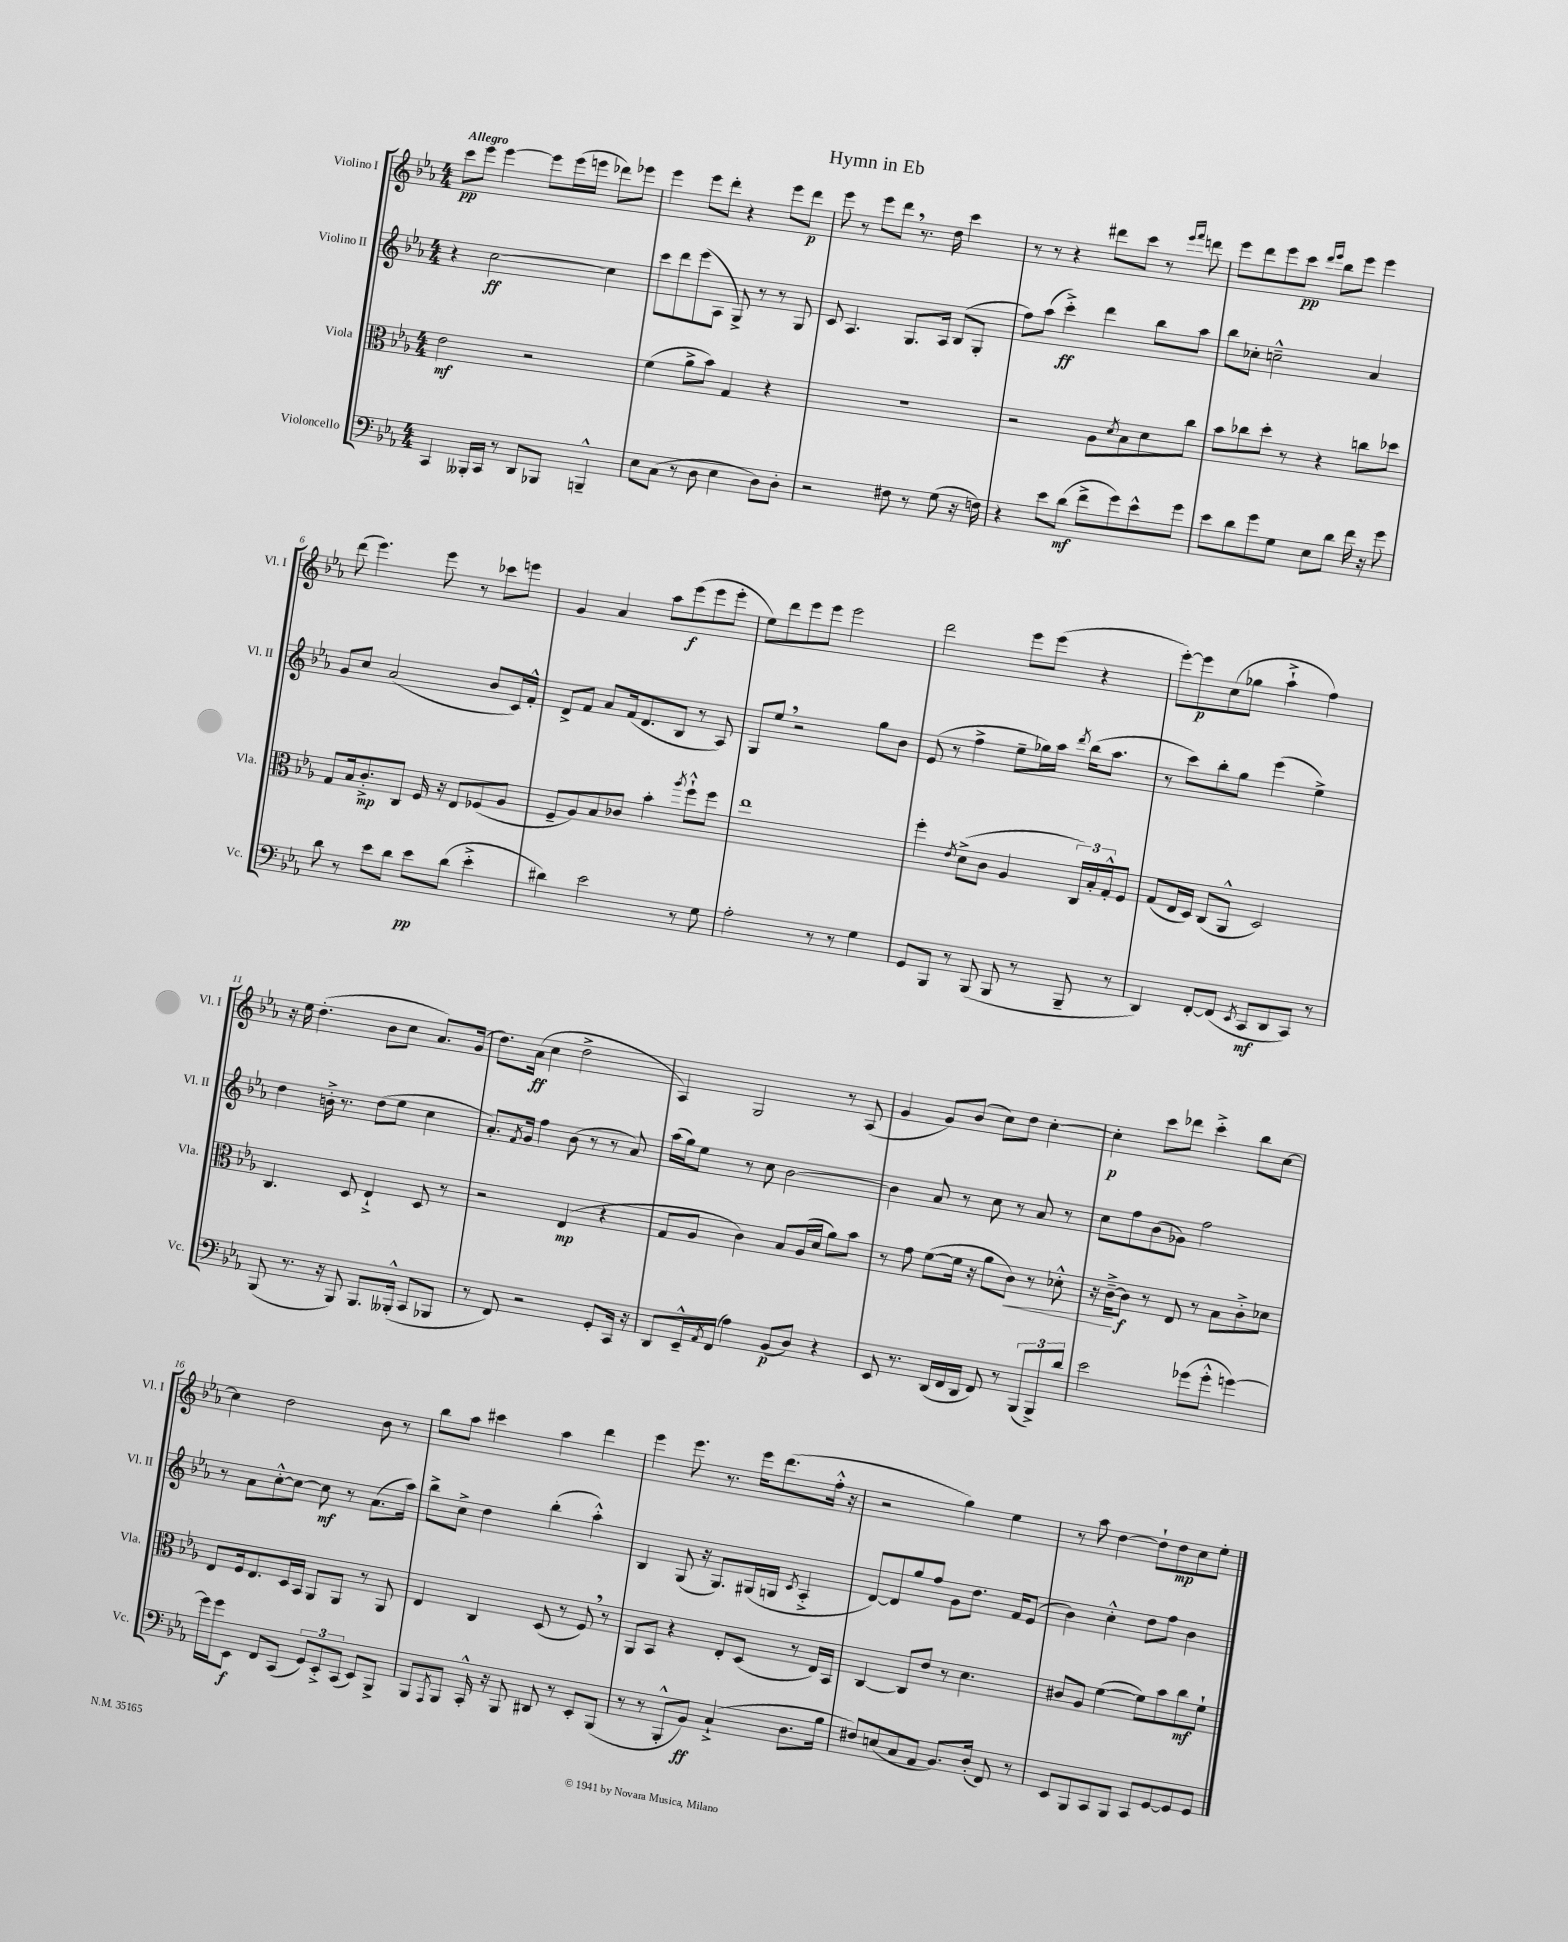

**kern	**dynam	**kern	**dynam	**kern	**dynam	**kern	**dynam
*part4	*part4	*part3	*part3	*part2	*part2	*part1	*part1
*staff4	*staff4	*staff3	*staff3	*staff2	*staff2	*staff1	*staff1
*I"Violoncello	*	*I"Viola	*	*I"Violino II	*	*I"Violino I	*
*I'Vc.	*	*I'Vla.	*	*I'Vl. II	*	*I'Vl. I	*
*clefF4	*	*clefC3	*	*clefG2	*	*clefG2	*
*k[b-e-a-]	*	*k[b-e-a-]	*	*k[b-e-a-]	*	*k[b-e-a-]	*
*M4/4	*	*M4/4	*	*M4/4	*	*M4/4	*
=1	=1	=1	=1	=1	=1	=1	=1
!	!	!	!	!	!	!LO:TX:a:B:t=Allegro	!
4CC/	.	2e-\	mf	4r	.	8ccc\L	pp
.	.	.	.	.	.	8eee-\J	.
16BBB--X'/LL	.	.	.	[2cc\	ff	[4eee-\	.
16CC/JJ	.	.	.	.	.	.	.
8r	.	.	.	.	.	.	.
8DD/L	.	2r	.	.	.	8eee-\L]	.
8BBB-X/J	.	.	.	.	.	(16eee-\L	.
.	.	.	.	.	.	16eeen\JJ	.
4BBBn~^^/	.	.	.	4cc\]	.	8ddd-X\L)	.
.	.	.	.	.	.	8eee-X\J	.
=2	=2	=2	=2	=2	=2	=2	=2
8E-\L	.	(4f\	.	8ccc\L	.	4eee-\	.
(8C\J	.	.	.	8ddd\	.	.	.
8r	.	8a-^\L	.	(8eee-\	.	8eee-\L	.
8D\	.	8b-\J)	.	8A-\J	.	8ddd'\J	.
4E-\	.	4G/	.	8G^/)	.	4r	.
.	.	.	.	8r	.	.	.
8D\L)	.	4r	.	8r	.	8eee-\L	.
8D'\J	.	.	.	8G/	.	8ddd\J	p
=3	=3	=3	=3	=3	=3	=3	=3
2r	.	1r	.	8c/	.	8eee-\	.
.	.	.	.	4.A-/	.	8r	.
.	.	.	.	.	.	8eee-\L	.
.	.	.	.	.	.	8ddd,\J	.
8F#X\	.	.	.	8.G/L	.	8.r	.
8r	.	.	.	.	.	.	.
.	.	.	.	16A-/Jk	.	16dd\	.
(8G\	.	.	.	(8B-/L	.	4ccc\	.
16r	.	.	.	8G'/J	.	.	.
16Fn\)	.	.	.	.	.	.	.
=4	=4	=4	=4	=4	=4	=4	=4
4r	.	2r	.	8ff\L)	.	8r	.
.	.	.	.	(8aa-\J	.	8r	.
8e-\L	.	.	.	4ccc'^\)	ff	4r	.
(8d\J	mf	.	.	.	.	.	.
8f^\L	.	8A-\L	.	4ddd\	.	8ddd#X\L	.
.	.	8qd/	.	.	.	.	.
8g\)	.	8B-\	.	.	.	8ccc\J	.
8e-^^\	.	8d\	.	8bb-\L	.	8r	.
.	.	.	.	.	.	16qqeee-/LL	.
.	.	.	.	.	.	16qqfff/JJ	.
8g\J	.	8cc\J	.	8aa-\J	.	8dddn\	.
=5	=5	=5	=5	=5	=5	=5	=5
8e-\L	.	8b-\L	.	8bb-\L	.	8eee-\L	.
8d\	.	8cc-X\	.	8cc-X'\J	.	8ddd\	.
8g\	.	8dd'\J	.	2ccn~^^\	.	8eee-\	.
8G\J	.	8r	.	.	.	8ccc\J	pp
.	.	.	.	.	.	16qqddd/LL	.
.	.	.	.	.	.	16qqeee-/JJ	.
8E-\L	.	4r	.	.	.	8bb-\L	.
8d\J	.	.	.	.	.	8eee-\J	.
16f\	.	8ccn\L	.	4a-/	.	4eee-\	.
16r	.	.	.	.	.	.	.
8g\	.	8dd-X\J	.	.	.	.	.
!!LO:LB:g=z
=6	=6	=6	=6	=6	=6	=6	=6
8d\	.	8G/L	.	8g/L	.	(8ddd\	.
8r	.	16B-/k	.	8cc/J	.	4.eee-\)	.
.	.	8.c'^/	mp	.	.	.	.
8e-\L	.	.	.	(2a-/	.	.	.
8d\J	.	8C/J	.	.	.	.	.
8e-\L	pp	16F/	.	.	.	8eee-\	.
.	.	16r	.	.	.	.	.
(8d\J	.	8E-/L	.	.	.	8r	.
4e-'^\	.	(8F-X/	.	8b-/L	.	8ccc-X\L	.
.	.	8A-/J	.	16c/L)	.	8eeen\J	.
.	.	.	.	16f'^^/JJ	.	.	.
=7	=7	=7	=7	=7	=7	=7	=7
4d#X\)	.	8F~/L	.	8d^/L	.	4g/	.
.	.	8A-/)	.	8f/J	.	.	.
2e-\	.	8B-/	.	8a-/L	.	4a-/	.
.	.	8c-X/J	.	(16f/k	.	.	.
.	.	.	.	8.d/	.	.	.
.	.	4b-'\	.	.	.	8aa-\L	.
.	.	.	.	8B-/J	.	(8eee-\	f
.	.	8qaa-/	.	.	.	.	.
8r	.	8ff`^^\L	.	8r	.	8eee-\	.
8G\	.	8ff\J	.	8A-/)	.	8eee-'\J	.
=8	=8	=8	=8	=8	=8	=8	=8
2A-'\	.	1ee-	.	8G/L	.	8ee-\L)	.
.	.	.	.	8ee-,/J	.	8ddd\	.
.	.	.	.	2r	.	8eee-\	.
.	.	.	.	.	.	8eee-\J	.
8r	.	.	.	.	.	2eee-\	.
8r	.	.	.	.	.	.	.
4G\	.	.	.	8gg\L	.	.	.
.	.	.	.	8b-\J	.	.	.
=9	=9	=9	=9	=9	=9	=9	=9
8GG/L	.	4ff'\	.	(8e-/	.	2ddd\	.
8BBB-/J	.	.	.	8r	.	.	.
.	.	8qe-/	.	.	.	.	.
8r	.	(8d^\L	.	4ff^\	.	.	.
(8BBB-/	.	8c\J	.	.	.	.	.
8BBB-/	.	4A-/	.	8ee-~\L	.	8eee-\L	.
8r	.	.	.	16gg-X\L)	.	(8eee-\J	.
.	.	.	.	16aa-\JJ	.	.	.
.	.	.	.	8qddd/	.	.	.
8BBB-~/	.	24C/LL)	.	(16bb-\KL	.	4r	.
.	.	24B-'/	.	.	.	.	.
.	.	.	.	8.aa-\J	.	.	.
.	.	24G'^^/J	.	.	.	.	.
8r	.	8F/J	.	.	.	.	.
=10	=10	=10	=10	=10	=10	=10	=10
4DD/)	.	(8G/L	.	8r	.	[8eee-'\L)	.
.	.	16E-/L	.	8ccc\L)	.	8eee-\]	p
.	.	16D/JJ)	.	.	.	.	.
[8FF'/L	.	(8C/L	.	8bb-'\	.	(8cc\	.
(8FF/J]	.	8AA-^^/J	.	8gg\J	.	8gg-X\J	.
8qEE-/	.	.	.	.	.	.	.
8CC/L	mf	2D/)	.	(4eee-\	.	4aa-`^\	.
8DD/	.	.	.	.	.	.	.
8CC/J)	.	.	.	4ee-^\)	.	4ff\)	.
8r	.	.	.	.	.	.	.
!!LO:LB:g=z
=11	=11	=11	=11	=11	=11	=11	=11
(8BBB-/	.	4.C/	.	4dd\	.	16r	.
.	.	.	.	.	.	16ee-\	.
8.r	.	.	.	.	.	(4.dd'\	.
.	.	.	.	16bn'^\	.	.	.
16r	.	.	.	8.r	.	.	.
8BBB-/)	.	8D/	.	.	.	.	.
8.BBB-/L	.	4E-`^/	.	(8dd\L	.	8b-\L	.
.	.	.	.	8ee-\J	.	8cc\J	.
(16BBB--X'^^/Jk	.	.	.	.	.	.	.
8CC/L	.	8D/	.	4cc\	.	8.a-/L)	.
8BBB-X/J	.	8r	.	.	.	.	.
.	.	.	.	.	.	(16g/Jk	.
=12	=12	=12	=12	=12	=12	=12	=12
8r	.	2r	.	8.a-'/L)	.	8.dd\L)	.
8FF/)	.	.	.	.	.	.	.
.	.	.	.	8qf/	.	.	.
.	.	.	.	16g/Jk	.	(16a-\Jk	ff
2r	.	.	.	4ff\	.	4cc\	.
.	.	(4E-/	mp	(8b-\	.	2dd^\	.
.	.	.	.	8r	.	.	.
8GG'/L	.	4r	.	8r	.	.	.
16CC/Jk	.	.	.	8a-/)	.	.	.
16r	.	.	.	.	.	.	.
=13	=13	=13	=13	=13	=13	=13	=13
8DD/L	.	8G/L	.	(16aa-\LL	.	4A-/)	.
.	.	.	.	16gg\J)	.	.	.
16EE-~^^/L	.	8A-/J	.	8ee-\J	.	.	.
8qAA-/	.	.	.	.	.	.	.
(16FF/JJ	.	.	.	.	.	.	.
4A-\)	.	4c\)	.	8r	.	2G/	.
.	.	.	.	8cc\	.	.	.
(8BB-/L	p	8B-/L	.	[2b-\	.	.	.
8D/J)	.	(16A-/L	.	.	.	.	.
.	.	16d/JJ	.	.	.	.	.
4r	.	8a-\L)	.	.	.	8r	.
.	.	8b-\J	.	.	.	(8A-/	.
=14	=14	=14	=14	=14	=14	=14	=14
8EE-/	.	8r	.	4b-\]	.	4g/	.
8.r	.	8g\	.	.	.	.	.
.	.	([8f\L	.	8a-/	.	8g/L)	.
(16DD/LL	.	.	.	.	.	.	.
16FF/	.	16f\Jk]	.	8r	.	(8b-/J	.
16DD/JJ	.	16r	.	.	.	.	.
8FF/)	.	8a-\L	.	8cc\	.	8cc\L)	.
!	!	!	!LO:HP:b	!	!	!	!
8r	.	8c\J)	<	8r	.	8dd\J	.
(12BBB-/L	.	8r	.	8a-/	.	[4cc'\	.
12BBB-^/)	.	.	.	.	.	.	.
.	.	8d-X'^^\	.	8r	.	.	.
12d/J	.	.	.	.	.	.	.
=15	=15	=15	=15	=15	=15	=15	=15
2e-\	.	16r	.	8cc\L	.	4cc'\]	p
.	.	[16c~^\KL	.	.	.	.	.
.	.	8c\J]	[ f	8ff\	.	.	.
.	.	8r	.	(8b-\	.	8ccc\L	.
.	.	8E-/	.	8g-X\J)	.	8ddd-X\J	.
(8g-X\L	.	8r	.	2ff\	.	4ccc'^\	.
8g-'^^\J	.	8B-\L	.	.	.	.	.
[4gn\)	.	8c'^\	.	.	.	8bb-\L	.
.	.	8d-X\J	.	.	.	[8cc\J	.
!!LO:LB:g=z
=16	=16	=16	=16	=16	=16	=16	=16
16g\LL]	.	8E-/L	.	8r	.	4cc\]	.
16g\J	.	.	.	.	.	.	.
8EE-\J	f	16F/k	.	8a-\L	.	.	.
.	.	8.E-/	.	.	.	.	.
8FF/L	.	.	.	[8cc'^^\	.	2dd\	.
(8CC/J	.	16D/L	.	8cc\J_	.	.	.
.	.	16BB-/JJ	.	.	.	.	.
12GG/L)	.	8AA-/L	.	8cc\]	mf	.	.
12EE-'^/	.	.	.	.	.	.	.
.	.	8AA-/J	.	8r	.	.	.
(12CC/J	.	.	.	.	.	.	.
8EE-/L)	.	8r	.	(8.a-\L	.	8b-\	.
8BBB-^/J	.	8AA-/	.	.	.	8r	.
.	.	.	.	16aa-\Jk)	.	.	.
=17	=17	=17	=17	=17	=17	=17	=17
8BBB-/L	.	4E-/	.	8bb-^\L	.	8bb-\L	.
8qAAA-/	.	.	.	.	.	.	.
8BBB-/J	.	.	.	8cc^\J	.	8aa-\J	.
16CC'^^/	.	4C/	.	4dd\	.	4ccc#X\	.
16r	.	.	.	.	.	.	.
8BBB-/	.	.	.	.	.	.	.
8DD#X/	.	(8D/	.	(4bb-'\	.	4aa-\	.
8r	.	8r	.	.	.	.	.
8EE-'/L	.	8F,/)	.	4aa-'^^\)	.	4ddd\	.
(8BBB-/J	.	8r	.	.	.	.	.
=18	=18	=18	=18	=18	=18	=18	=18
8r	.	8AA-/L	.	4B-/	.	4eee-\	.
8r	.	8BB-/J	.	.	.	.	.
8BBB-'^^/L	.	4r	.	(8G/	.	8.eee-\	.
8BB-/J)	ff	.	.	16r	.	.	.
.	.	.	.	8.G/L)	.	8.r	.
(4C`^/	.	8E-'/L	.	.	.	.	.
.	.	(8D/J	.	(16G#X/L	.	16eee-\KL	.
.	.	.	.	16Gn/JJ	.	(8.ddd\	.
.	.	.	.	8qc/	.	.	.
8.D\L	.	8r	.	4A-'^/	.	.	.
.	.	16E-/LL)	.	.	.	16ff'^^\Jk	.
16B-\Jk	.	16BB-/JJ	.	.	.	16r	.
=19	=19	=19	=19	=19	=19	=19	=19
8F#X/L)	.	[4C/	.	[8d/L)	.	2r	.
(8En/	.	.	.	8d/]	.	.	.
8C/	.	8C/L]	.	8gg/	.	.	.
8AA-/J	.	8e-/J	.	8ff/J	.	.	.
8.BB-/L)	.	8r	.	8g\L	.	4gg\)	.
.	.	4.d\	.	8.dd\J	.	.	.
(16D'/Jk	.	.	.	.	.	.	.
8FF/)	.	.	.	.	.	4ee-\	.
.	.	.	.	16f/KL	.	.	.
8r	.	.	.	(8e-/J	.	.	.
=20	=20	=20	=20	=20	=20	=20	=20
8EE-/L	.	8c#X/L	.	4b-\)	.	8r	.
8BBB-/	.	8A-/J	.	.	.	8aa-\	.
8CC/	.	([4f\	.	4cc'^^\	.	[4dd\	.
8BBB-/J	.	.	.	.	.	.	.
8CC/L	.	8f\L])	.	8dd\L	.	8dd`\L]	.
[8GG/	.	8b-\	.	8ff\J	.	8dd\	mp
8GG/]	.	8cc\	mf	4b-\	.	8cc\	.
8GG/J	.	8f`\J	.	.	.	8ee-'\J	.
==	==	==	==	==	==	==	==
*-	*-	*-	*-	*-	*-	*-	*-
